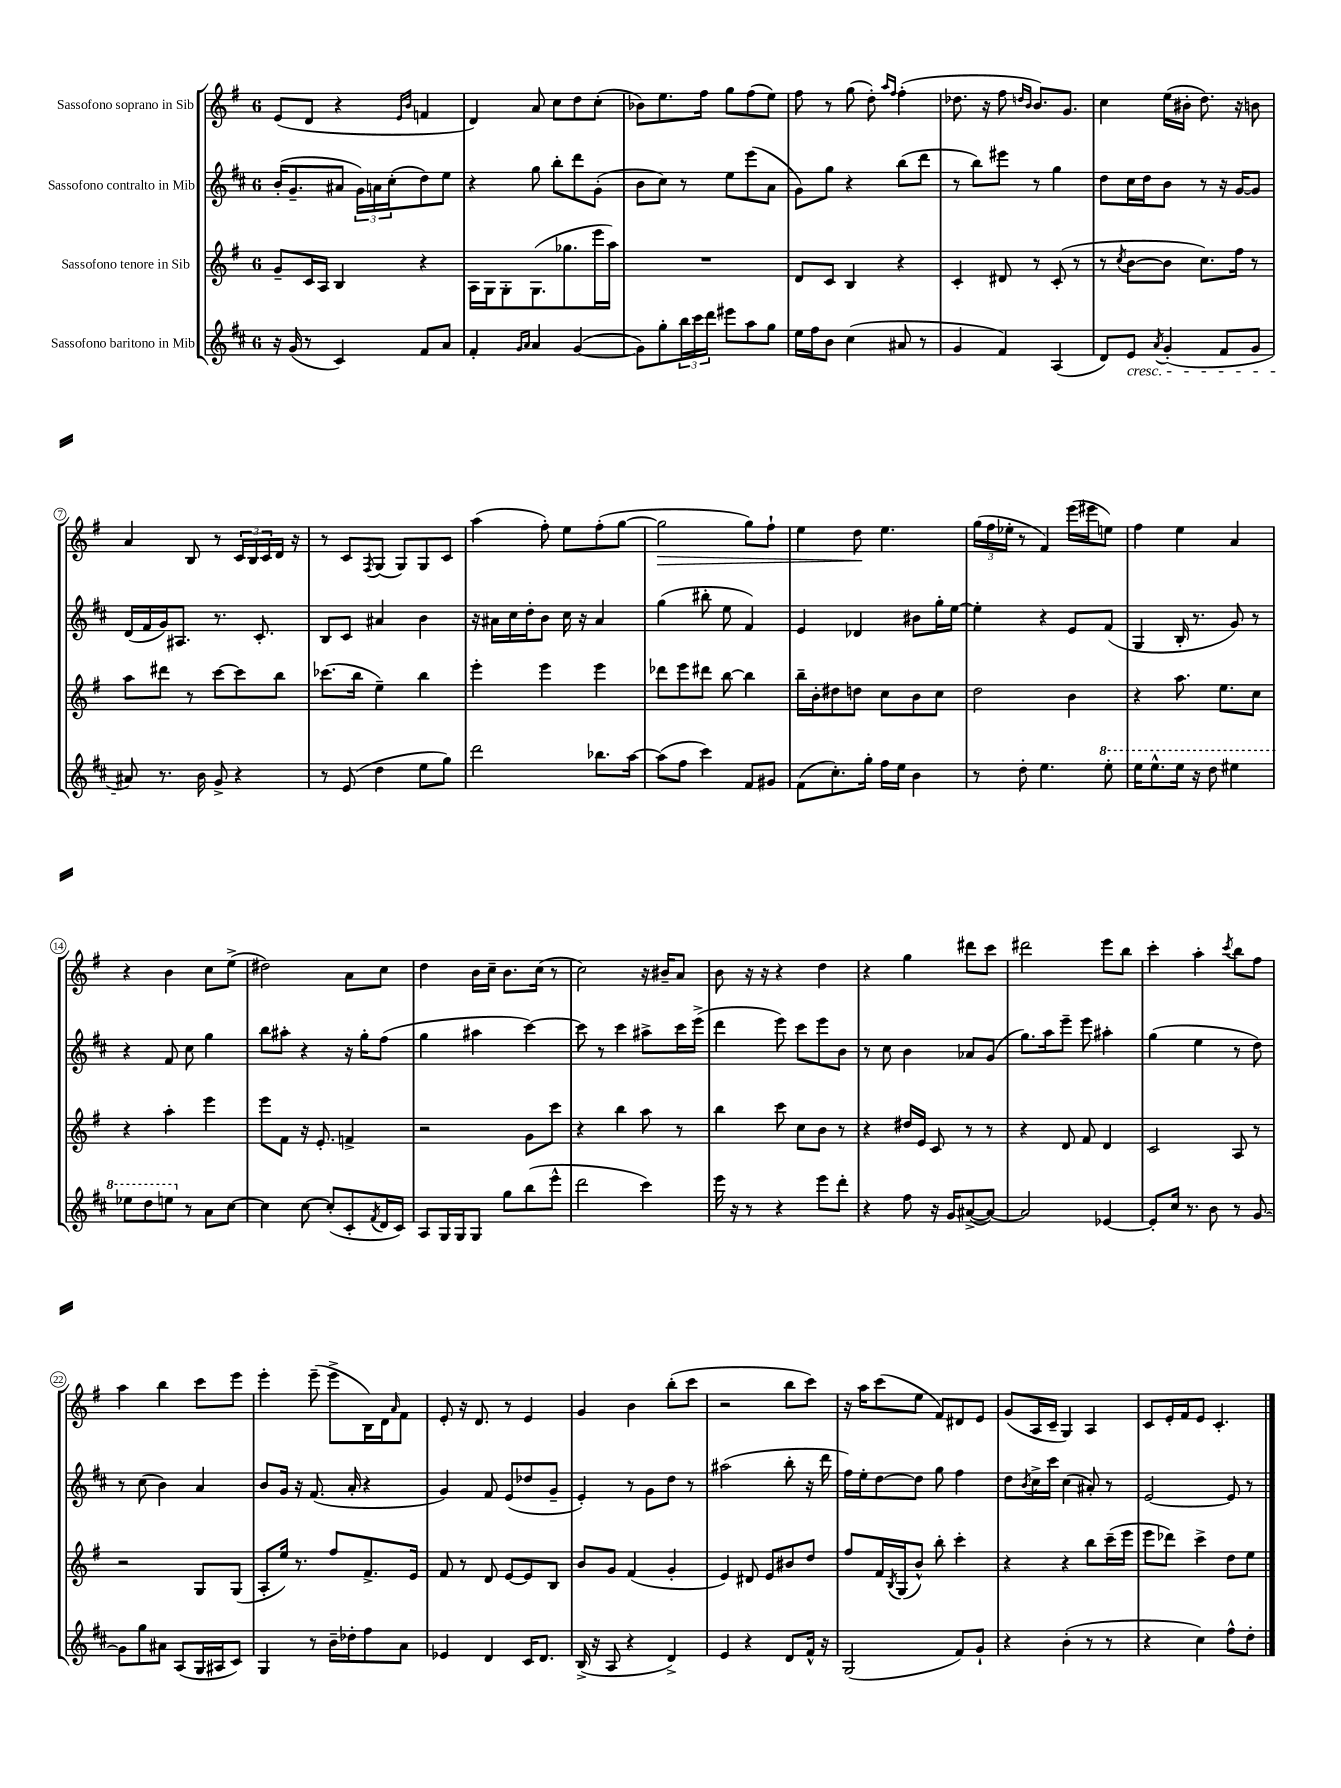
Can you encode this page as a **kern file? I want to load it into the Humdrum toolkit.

**kern	**kern	**kern	**kern	**dynam
*part4	*part3	*part2	*part1	*part1
*staff4	*staff3	*staff2	*staff1	*staff1
*I"Sassofono baritono in Mib	*I"Sassofono tenore in Sib	*I"Sassofono contralto in Mib	*I"Sassofono soprano in Sib	*
*clefG2	*clefG2	*clefG2	*clefG2	*
*k[f#c#]	*k[f#]	*k[f#c#]	*k[f#]	*
*M6/8	*M6/8	*M6/8	*M6/8	*
=1	=1	=1	=1	=1
16r	8g~/L	(16b'/KL	(8e/L	.
(16g/	.	8.g~/	.	.
8r	16c/L	.	8d/J	.
.	16A/JJ	.	.	.
4c#/)	4B/	8a#X/J	4r	.
.	.	24g\LL)	.	.
.	.	24an\	.	.
.	.	(24cc#'\J	.	.
.	.	.	16qqe/LL	.
.	.	.	16qqb/JJ	.
8f#/L	4r	8dd\)	4fn/	.
8a/J	.	8ee\J	.	.
=2	=2	=2	=2	=2
4f#'/	16A\LL	4r	4d/)	.
.	16G\J	.	.	.
.	8G'\	.	.	.
16qqg/LL	.	.	.	.
16qqa/JJ	.	.	.	.
4a/	(8.G\	8gg\	8a/	.
.	.	8bb'\L	8cc\L	.
.	8.gg-X\	.	.	.
([4g/	.	8ddd\	8dd\	.
.	16eee\L	(8g'\J	(8cc'\J	.
.	16aa\JJ)	.	.	.
=3	=3	=3	=3	=3
8g\L])	2.r	8b\L	8b-X\L)	.
8gg'\	.	8cc#\J)	8.ee\	.
24bb\L	.	8r	.	.
24ccc#\	.	.	.	.
.	.	.	16ff#\Jk	.
24ddd\JJ	.	.	.	.
8eee#X\L	.	8ee\L	8gg\L	.
8aa\	.	(8eee\	(8ff#\	.
8gg\J	.	8a\J	8ee\J)	.
=4	=4	=4	=4	=4
16ee\LL	8d/L	8g\L)	8ff#\	.
16ff#\J	.	.	.	.
8b\J	8c/J	8gg\J	8r	.
(4cc#\	4B/	4r	(8gg\	.
.	.	.	8dd'\)	.
.	.	.	16qqaa/LL	.
.	.	.	16qqff#/JJ	.
8a#X/	4r	(8bb\L	(4ff#'\	.
8r	.	8ddd\J	.	.
=5	=5	=5	=5	=5
4g/	4c'/	8r	8.dd-X\	.
.	.	8bb\L)	.	.
.	.	.	16r	.
4f#/)	8d#X/	8eee#X\J	8ff#\	.
.	.	.	16qqddn/LL	.
.	.	.	16qqb/JJ	.
.	8r	8r	8.b/L)	.
(4A/	(8c'/	4gg\	.	.
.	.	.	8.g/J	.
.	8r	.	.	.
=6	=6	=6	=6	=6
8d/L)	8r	8dd\L	4cc\	.
.	8qcc/	.	.	.
!LO:TX:b:i:t=cresc.	!	!	!	!
8e/J	[8b\L	16cc#\L	.	.
.	.	16dd\J	.	.
8qa/	.	.	.	.
(4g'/	8b\J]	8b\J	(16ee\LL	.
.	.	.	16b#X'\JJ	.
.	8.cc\L)	8r	8.dd\)	.
8f#/L	.	16r	.	.
.	16ff#\Jk	[16g/KL	16r	.
8g/J	8r	8g/J]	8bn\	.
!!LO:LB:g=z
=7	=7	=7	=7	=7
8a#X/)	8aa\L	(16d/LL	4a/	.
.	.	16f#/	.	.
8.r	8ddd#X\J	16g/J)	.	.
.	.	8.A#X/J	.	.
.	8r	.	8B/	.
16b\	.	.	.	.
8g^/	[8ccc\L	8.r	8r	.
4r	8ccc\]	.	24c/LL	.
.	.	.	24B/	.
.	.	8.c#'/	.	.
.	.	.	24c/	.
.	8bb\J	.	16d/JJ	.
.	.	.	16r	.
=8	=8	=8	=8	=8
8r	(8.ccc-X\L	8B/L	8r	.
(8e/	.	8c#/J	8c/L	.
.	16bb\Jk	.	.	.
.	.	.	8qF#/	.
4dd\	4ee~\)	4a#X/	(8G/J	.
.	.	.	8G/L)	.
8ee\L	4bb\	4b\	8G/	.
8gg\J)	.	.	8c/J	.
=9	=9	=9	=9	=9
2ddd\	4eee'\	16r	(4aa\	.
.	.	16a#X\LL	.	.
.	.	16cc#\	.	.
.	.	16dd'\J	.	.
.	4eee\	8b\J	8ff#'\)	.
.	.	16cc#\	8ee\L	.
.	.	16r	.	.
8.bb-X\L	4eee\	4a#/	(8ff#'\	.
.	.	.	[8gg\J	.
[16aa\Jk	.	.	.	.
=10	=10	=10	=10	=10
!	!	!	!	!LO:HP:b
(8aa\L]	8ddd-X\L	(4gg\	2gg\]	>
8ff#\J	8eee\	.	.	.
4ccc#\)	8ddd#X\J	8bb#X'\	.	.
.	[8bb\	8ee\	.	.
8f#/L	4bb\]	4f#/)	8gg\L)	.
8g#X/J	.	.	8ff#`\J	.
=11	=11	=11	=11	=11
(8f#\L	16bb~\LL	4e/	4ee\	.
.	16b'\J	.	.	.
8.cc#'\)	8dd#X\	.	.	.
.	8ddn\J	4d-X/	8dd\	.
16gg'\Jk	.	.	.	.
16ff#\LL	8cc\L	.	4.ee\	]
16ee\JJ	.	.	.	.
4b\	8b\	8b#X\L	.	.
.	8cc\J	16gg'\L	.	.
.	.	[16ee\JJ	.	.
=12	=12	=12	=12	=12
8r	2dd\	4ee'\]	(24gg\LL	.
.	.	.	24ff#\	.
.	.	.	24ee-X'\JJ	.
8dd'\	.	.	8r	.
4.ee\	.	4r	4f#/)	.
.	4b\	8e/L	(16eee\LL	.
.	.	.	16eee#X\J	.
*8va	*	*	*	*
8eee'\	.	(8f#/J	8een\J)	.
=13	=13	=13	=13	=13
16eee\KL	4r	4G/	4ff#\	.
8.eee^^\	.	.	.	.
16eee\Jk	8.aa\	16B'/	4ee\	.
16r	.	8.r	.	.
8ddd\	.	.	.	.
.	8.ee\L	.	.	.
4eee#X\	.	8g/)	4a/	.
.	8cc\J	8r	.	.
!!LO:LB:g=z
=14	=14	=14	=14	=14
8eee-X\L	4r	4r	4r	.
8ddd\	.	.	.	.
8eeen\J	4aa'\	8f#/	4b\	.
*X8va	*	*	*	*
8r	.	8cc#\	.	.
8a\L	4eee\	4gg\	8cc\L	.
[8cc#\J	.	.	(8ee^\J	.
=15	=15	=15	=15	=15
4cc#\]	8eee\L	8bb\L	2dd#X\)	.
.	8f#\J	8aa#X'\J	.	.
[8cc#\	16r	4r	.	.
.	8.e'/	.	.	.
(8cc#'/L]	.	.	.	.
8c#'/	4fn^/	16r	8a\L	.
.	.	16gg'\KL	.	.
8qf#/	.	.	.	.
16d/L	.	(8ff#\J	8cc\J	.
16c#/JJ)	.	.	.	.
=16	=16	=16	=16	=16
8A/L	2r	4gg\	4dd\	.
16G/L	.	.	.	.
16G/J	.	.	.	.
8G/J	.	4aa#X\	16b\LL	.
.	.	.	16cc~\JJ	.
8gg\L	.	.	8.b\L	.
(8bb\	8g\L	[4ccc#\)	.	.
.	.	.	(16cc\Jk	.
8eee^^\J	8ccc\J	.	8r	.
=17	=17	=17	=17	=17
2ddd\	4r	8ccc#\]	2cc\)	.
.	.	8r	.	.
.	4bb\	4ccc#\	.	.
4ccc#\)	8aa\	8aa#X^\L	16r	.
.	.	.	16b#X~/KL	.
.	8r	16ccc#\L	8a/J	.
.	.	(16eee^\JJ	.	.
=18	=18	=18	=18	=18
16eee\	4bb\	4ddd\	8b\	.
16r	.	.	.	.
8r	.	.	16r	.
.	.	.	16r	.
4r	8ccc\	8eee\)	4r	.
.	8cc\L	8ccc#\L	.	.
8eee\L	8b\J	8eee\	4dd\	.
8ddd'\J	8r	8b\J	.	.
=19	=19	=19	=19	=19
4r	4r	8r	4r	.
.	.	8cc#\	.	.
8ff#\	16dd#X/LL	4b\	4gg\	.
.	16e/JJ	.	.	.
16r	8c/	.	.	.
16g/KL	.	.	.	.
([8a#X^/	8r	8a-X/L	8ddd#X\L	.
8a#/J_)	8r	(8g/J	8ccc\J	.
=20	=20	=20	=20	=20
2a#/]	4r	8.gg\L)	2ddd#X\	.
.	.	16aa\k	.	.
.	8d/	8eee~\J	.	.
.	8f#/	8eee\	.	.
[4e-X/	4d/	4aa#X'\	8eee\L	.
.	.	.	8bb\J	.
=21	=21	=21	=21	=21
8e-'/L]	2c/	(4gg\	4ccc'\	.
16cc#/Jk	.	.	.	.
8.r	.	.	.	.
.	.	4ee\	4aa'\	.
8b\	.	.	.	.
.	.	.	8qccc/	.
8r	8A/	8r	8bb\L	.
[8g/	8r	8dd\)	8ff#\J	.
!!LO:LB:g=z
=22	=22	=22	=22	=22
8g\L]	2r	8r	4aa\	.
8gg\	.	(8cc#\	.	.
8a#X\J	.	4b\)	4bb\	.
(8A/L	.	.	.	.
16G/L	8G/L	4a/	8ccc\L	.
16A#X/J	.	.	.	.
8c#/J)	(8G/J	.	8eee\J	.
=23	=23	=23	=23	=23
4G/	8A'/L	8b/L	4eee'\	.
.	16ee/Jk)	16g/Jk	.	.
.	8.r	16r	.	.
8r	.	(8.f#/	(8eee~\	.
16b~\LL	8ff#/L	.	8eee^\L	.
16dd-X'\J	.	16a'/	.	.
8ff#\	8.f#^/	4r	16B\L)	.
.	.	.	16d\J	.
.	.	.	16qqa/	.
8a\J	.	.	8f#\J	.
.	16e/Jk	.	.	.
=24	=24	=24	=24	=24
4e-X/	8f#/	4g/)	8e'/	.
.	8r	.	16r	.
.	.	.	8.d/	.
4d/	8d/	8f#/	.	.
.	[8e/L	(8e/L	8r	.
16c#/KL	8e/]	8dd-X/	4e/	.
8.d/J	.	.	.	.
.	8B/J	8g~/J	.	.
=25	=25	=25	=25	=25
(16B^/	8b/L	4e'/)	4g/	.
16r	.	.	.	.
8A/	8g/J	.	.	.
4r	(4f#/	8r	4b\	.
.	.	8g\L	.	.
4d^/)	4g'/	8dd\J	(8bb'\L	.
.	.	8r	8ccc\J	.
=26	=26	=26	=26	=26
4e/	4e/)	(2aa#X\	2r	.
4r	8d#X/	.	.	.
.	8e/L	.	.	.
8d/L	8b#X/	8bb'\	8bb\L	.
16f#^^/Jk	8dd/J	16r	8ccc\J)	.
16r	.	16ddd\	.	.
=27	=27	=27	=27	=27
(2G/	8ff#/L	16ff#\LL)	16r	.
.	.	16ee'\J	16aa\KL	.
.	16f#/L	[8dd\	(8ccc\	.
.	8qB/	.	.	.
.	(16G/J	.	.	.
.	8b^^/J)	8dd\J]	8ee\J	.
.	8bb'\	8gg\	8f#/L)	.
8f#/L)	4ccc'\	4ff#\	8d#X/	.
8g`/J	.	.	8e/J	.
=28	=28	=28	=28	=28
4r	4r	8dd\L	(8g/L	.
.	.	8qb/	.	.
.	.	16cc#^\L	16A/L	.
.	.	16ccc#\JJ	16c~/JJ	.
(4b'\	4r	(4cc#\	4G/)	.
8r	8bb\L	8a#X'/)	4A/	.
8r	(16ccc~\L	8r	.	.
.	16eee\JJ	.	.	.
=29	=29	=29	=29	=29
4r	8eee\L	[2e/	8c/L	.
.	8ddd-X\J)	.	16e'/L	.
.	.	.	16f#/J	.
4cc#\)	4ccc^\	.	8e/J	.
.	.	.	4.c'/	.
8ff#^^\L	8dd\L	8e/]	.	.
8dd'\J	8ee\J	8r	.	.
==	==	==	==	==
*-	*-	*-	*-	*-
